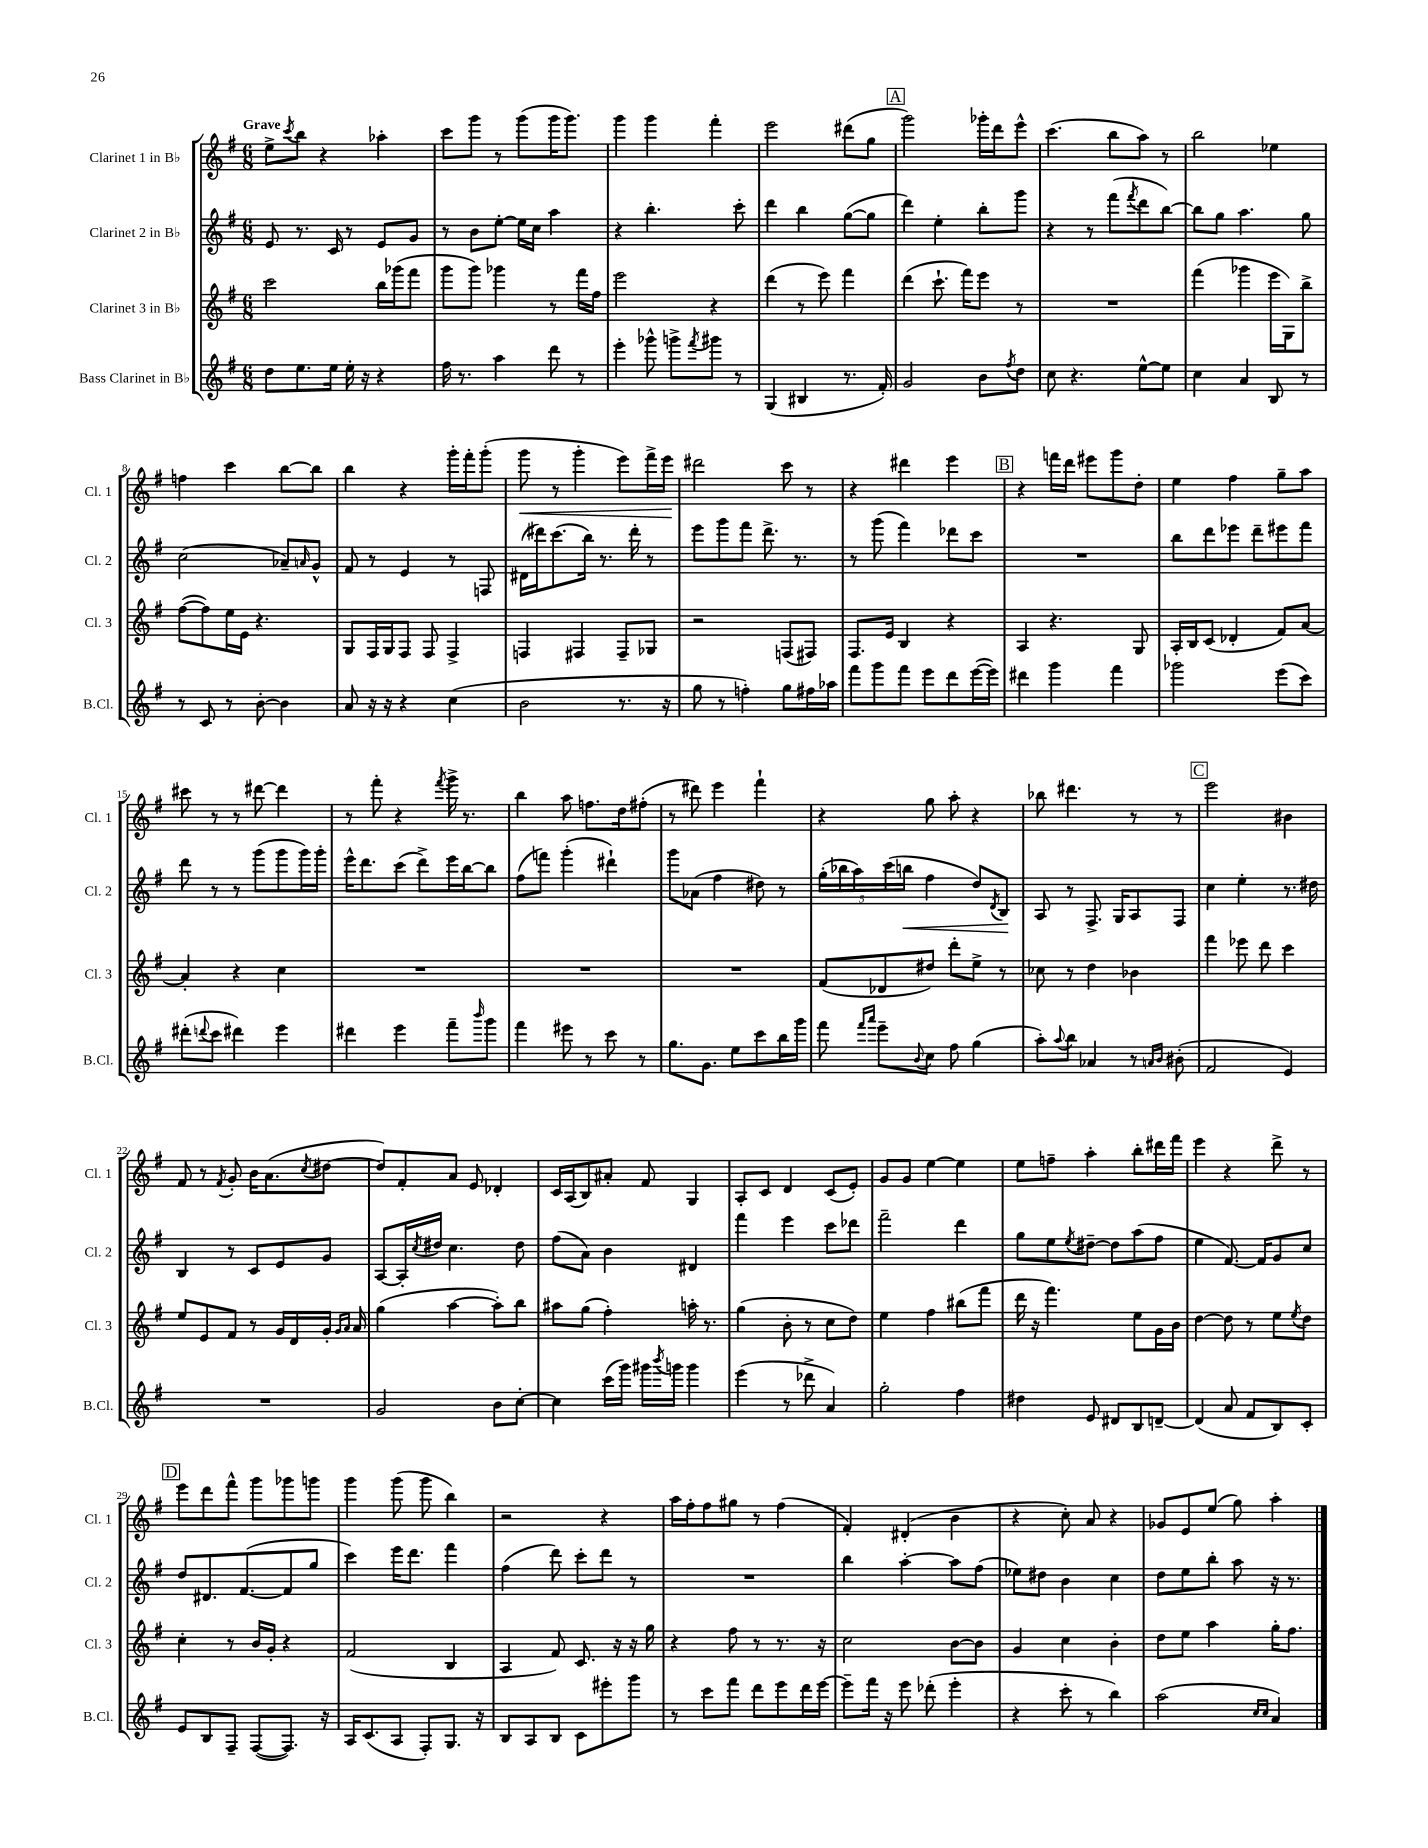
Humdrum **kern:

**kern	**kern	**kern	**kern
*staff4	*staff3	*staff2	*staff1
*clefG2	*clefG2	*clefG2	*clefG2
*k[f#]	*k[f#]	*k[f#]	*k[f#]
*M6/8	*M6/8	*M6/8	*M6/8
8dd\L	2ccc\	8e/	8ee^\L
.	.	.	8qccc/
8.ee\	.	8.r	8bb\J
.	.	.	4r
16ee\Jk	.	16c/	.
16ee'\	.	8r	.
16r	.	.	.
4r	16bb\LL	8e/L	4aa-'\
.	(16ggg-\J	.	.
.	8fff#\J	8g/J	.
=	=	=	=
16ff#\	8ggg\L	8r	8ccc\L
8.r	.	.	.
.	8ggg\J)	8b\L	8ggg\J
4aa\	4ggg-\	[8ee'\J	8r
.	.	16ee\]LL	(8ggg\L
.	.	16cc\JJ	.
8ddd\	8r	4aa\	16ggg\K
.	.	.	8.ggg\J)
8r	16fff#\LL	.	.
.	16ff#\JJ	.	.
=	=	=	=
4eee'\	2eee\	4r	4ggg\
8ggg-^^\	.	4.bb'\	4ggg\
8ggg^\L	.	.	.
8qfff#/	.	.	.
8ggg#\J	4r	.	4fff#'\
8r	.	8ccc'\	.
=	=	=	=
(4G/	(4ddd\	4ddd\	2eee\
4B#/	8r	4bb\	.
.	8eee\)	.	.
8.r	4fff#\	([8gg\L	(8ddd#\L
.	.	8gg\]J	8gg\J
16f#'/)	.	.	.
=	=	=	=
2g/	(4ddd\	4ddd\)	2ggg\)
.	8.ccc`\	4ee'\	.
.	16fff#\LK)	.	.
8b\L	8eee\J	8bb'\L	16ggg-'\LL
.	.	.	16ddd\J
8qff#/	.	.	.
8dd\J	8r	8ggg\J	8eee^^\J
=	=	=	=
8cc\	2.r	4r	(4.ccc\
4.r	.	.	.
.	.	8r	.
.	.	(8fff#\L	8bb\L
.	.	8qfff#/	.
[8ee^^\L	.	8ddd\	8aa\J)
8ee\]J	.	[8bb\J)	8r
=	=	=	=
4cc\	(4fff#\	8bb\]L	2bb\
.	.	8gg\J	.
4a/	4ggg-\	4.aa\	.
8B/	16eee\LL	.	4ee-\
.	16G\J)	.	.
8r	8bb^\J	8gg\	.
=	=	=	=
8r	([8ff#\L	(2cc\	4ff\
8c/	8ff#\])	.	.
8r	16ee\L	.	4ccc\
.	16e\JJ	.	.
[8b'\	4.r	.	.
4b\]	.	8a-~/L)	[8bb\L
.	.	16qqa/	.
.	.	8g^^/J	8bb\]J
=	=	=	=
8a/	8G/L	8f#/	4bb\
16r	16F#/L	8r	.
16r	16G/J	.	.
4r	8F#/J	4e/	4r
.	8F#/	.	.
(4cc\	4F#^/	8r	16ggg'\LL
.	.	.	16fff#'\J
.	.	8F/	(8ggg'\J
=	=	=	=
2b\	4F/	(16d#\LL	8ggg\
.	.	16ddd#\J)	.
.	.	(8.ccc\	8r
.	4F#/	.	4ggg'\
.	.	16bb\Jk)	.
.	.	8.r	.
8.r	8F#~/L	.	8eee\L)
.	.	16ddd#'\	.
.	8G-/J	8r	16fff#^\L
16r	.	.	16eee\JJ
=	=	=	=
8gg\	2r	8eee\L	2ddd#\
8r	.	8ggg\	.
4ff'\)	.	8fff#\J	.
.	.	8.ddd^\	.
8gg\L	(8F/L	.	8ccc\
.	.	8.r	.
16ff#\L	8F#/J)	.	8r
16aa-\JJ	.	.	.
=	=	=	=
8fff#\L	8.F#/L	8r	4r
8ggg\	.	(8ggg\	.
.	16e/Jk	.	.
8fff#\J	4B/	4fff#\)	4ddd#\
8eee\L	.	.	.
8ddd\	4r	8ddd-\L	4eee\
([16eee\L	.	8ccc\J	.
16eee\]JJ)	.	.	.
=	=	=	=
4ddd#\	4A/	2.r	4r
4ggg\	4.r	.	16fff\LL
.	.	.	16ddd\JJ
.	.	.	8eee#\L
4fff#\	.	.	8ggg\
.	8G/	.	8dd'\J
=	=	=	=
2ggg-\	16A'/LL	8bb\L	4ee\
.	16B/J	.	.
.	(8c/J	8ddd\	.
.	4d-'/	8eee-\J	4ff#\
.	.	8ddd~\L	.
(8eee\L	8f#/L)	8eee#\	8gg~\L
8ccc\J)	[8a/J	8fff#\J	8aa\J
=	=	=	=
(8ddd#'\L	4a'/]	8ddd\	8ccc#\
8qqddd/	.	.	.
8ccc\J	.	8r	8r
4ddd#\)	4r	8r	8r
.	.	(8ggg\L	[8ddd#\
4eee\	4cc\	8ggg\	4ddd#\]
.	.	16ggg\L)	.
.	.	16ggg'\JJ	.
=	=	=	=
4ddd#\	2.r	16eee^^\LK	8r
.	.	8.ddd\	.
.	.	.	8fff#'\
4eee\	.	(8ccc\J	4r
.	.	8ddd^\L)	.
.	.	.	8qfff#/
8fff#~\L	.	16eee\L	16ggg^\
.	.	[16bb\J	8.r
16qqbbb/	.	.	.
8ggg\J	.	8bb\]J	.
=	=	=	=
4fff#\	2.r	(8ff#\L	4bb\
.	.	8fff\J)	.
8eee#\	.	(4ggg'\	8aa\
8r	.	.	8.ff\L
8ccc\	.	4ddd#`\)	.
.	.	.	16dd\k
8r	.	.	(8ff#'\J
=	=	=	=
8.gg\L	2.r	8ggg\L	8r
.	.	(8a-\J	8ddd#\)
8.g\J	.	.	.
.	.	4ff#\	4eee\
8ee\L	.	.	.
8ccc\	.	8dd#\)	4fff#`\
16bb\L	.	8r	.
16ggg\JJ	.	.	.
=	=	=	=
8fff#\	(8f#/L	(20gg'\LL	4r
.	.	20bb-\	.
.	.	20aa\)	.
16qqfff#/LL	.	.	.
16qqaaa/JJ	.	.	.
8eee~\L	8d-/	.	.
.	.	(20ccc\	.
.	.	20bb\JJ	.
8qqb/	.	.	.
8cc\J	8dd#/J)	4ff#\	8gg\
8ff#\	8ddd'\L	.	8aa'\
(4gg\	8ee^\J	8dd/L)	4r
.	.	8qd/	.
.	8r	8B/J	.
=	=	=	=
8aa'\L)	8cc-\	8A/	8bb-\
8qqaa/	.	.	.
8bb\J	8r	8r	4.ddd#\
4a-/	4dd\	8.F#^/	.
.	.	16G/LK	.
8r	4b-\	8A/	8r
16qqa/LL	.	.	.
16qqb/JJ	.	.	.
(8b#'\	.	8F#/J	8r
=	=	=	=
2f#/	4fff#\	4cc\	2eee\
.	8eee-\	4ee'\	.
.	8ddd\	.	.
4e/)	4ccc\	8.r	4b#\
.	.	16dd#\	.
=	=	=	=
2.r	8ee/L	4B/	8f#/
.	8e/	.	8r
.	.	.	8qf#/
.	8f#/J	8r	8g'/
.	8r	8c/L	16b\LK
.	.	.	(8.a\
.	16g/LL	8e/	.
.	16d/	.	.
.	.	.	8qcc/
.	16g'/JJ	8g/J	[8dd#\J
.	16qqg/LL	.	.
.	16qqa/JJ	.	.
.	16a/	.	.
=	=	=	=
2g/	(4gg\	[8A/L	8dd#/]L)
.	.	16A'/]L	8f#'/
.	.	8qcc/	.
.	.	16dd#/JJ	.
.	[4aa\	4.cc\	8a/J
.	.	.	8e/
8b\L	8aa'\]L)	.	4d-'/
[8cc'\J	8bb\J	8dd#\	.
=	=	=	=
4cc\]	8aa#\L	(8ff#\L	16c/LL
.	.	.	(16A/J
.	(8gg\J	8a\J)	8B/)
(16ccc\LL	4ff#'\)	4b\	8a#'/J
16ggg\JJ)	.	.	.
16ggg#\LL	.	.	8f#/
8qbbb/	.	.	.
16ggg\JJ	.	.	.
4ggg\	16aa'\	4d#/	4G/
.	8.r	.	.
=	=	=	=
(4eee\	(4gg\	4fff#\	8A'/L
.	.	.	8c/J
8r	8b'\	4eee\	4d/
8ddd-^\	8r	.	.
4a/)	8cc\L	8ccc\L	(8c/L
.	8dd\J)	8ddd-\J	8e'/J)
=	=	=	=
2gg'\	4ee\	2fff#~\	8g/L
.	.	.	8g/J
.	4ff#\	.	[4ee\
4ff#\	(8bb#\L	4ddd\	4ee\]
.	8fff#\J	.	.
=	=	=	=
4dd#\	16ddd\	8gg\L	8ee\L
.	16r	.	.
.	4.fff#\)	8ee\	8ff~\J
.	.	8qee/	.
8e/	.	[8dd#~\J	4aa'\
8d#/L	.	8dd#\]L	.
8B/	8ee\L	(8aa\	8bb'\L
[8d~/J	16g\L	8ff#\J	16ddd#\L
.	16b\JJ	.	16fff#\JJ
=	=	=	=
(4d/]	[4dd\	4ee\	4eee\
8a/	8dd\]	[8.f#/)	4r
8f#/L	8r	.	.
.	.	16f#/]LK	.
8B/)	8ee\L	8g/	8ddd^\
.	8qee/	.	.
8c'/J	8dd\J	8cc/J	8r
=	=	=	=
8e/L	4cc'\	8dd/L	8eee\L
8B/	.	8.d#/	8ddd\
8F#~/J	8r	.	8fff#^^\J
.	.	([8.f#/	.
([8F#/L	16b/LL	.	8ggg\L
.	16g'/JJ	.	.
8.F#/]J)	4r	8f#/]	8ggg-\
.	.	8gg/J	8ggg\J
16r	.	.	.
=	=	=	=
16A/LK	(2f#/	4ccc\)	4ggg\
(8.c/	.	.	.
8A/J	.	16eee\LK	(8ggg\
.	.	8.ddd\J	.
8F#'/L)	.	.	8ggg\
8.G/J	4B/	4fff#\	4bb\)
16r	.	.	.
=	=	=	=
8B/L	4A/	(4ff#\	2r
8A/	.	.	.
8B/J	8f#/)	8ddd\)	.
8c\L	8.c/	8ccc'\L	.
8eee#'\	.	8ddd\J	4r
.	16r	.	.
8ggg\J	16r	8r	.
.	16gg\	.	.
=	=	=	=
8r	4r	2.r	16aa\LL
.	.	.	16ff#'\J
8ccc\L	.	.	8ff#\
8fff#\J	8ff#\	.	8gg#\J
8ddd\L	8r	.	8r
8eee\	8.r	.	(4ff#\
16ddd\L	.	.	.
[16eee\JJ	16r	.	.
=	=	=	=
8eee~\]L	2cc\	4bb\	4f#'/)
16fff#\Jk	.	.	.
16r	.	.	.
8eee\	.	[4aa'\	(4d#'/
(8ddd-'\	.	.	.
4eee'\	[8b\L	8aa\]L	4b\
.	8b\]J	(8ff#\J	.
=	=	=	=
4r	4g/	8ee-\L)	4r
.	.	8dd#\J	.
8ccc'\	4cc\	4b\	8cc'\)
8r	.	.	8a/
4bb\)	4b'\	4cc\	4r
=	=	=	=
(2aa\	8dd\L	8dd\L	8g-/L
.	8ee\J	8ee\	8e/
.	4aa\	8bb'\J	(8ee/J
.	.	8aa\	8gg\)
16qqcc/LL	.	.	.
16qqcc/JJ	.	.	.
4a/)	16gg'\LK	16r	4aa'\
.	8.ff#\J	8.r	.
==	==	==	==
*-	*-	*-	*-
